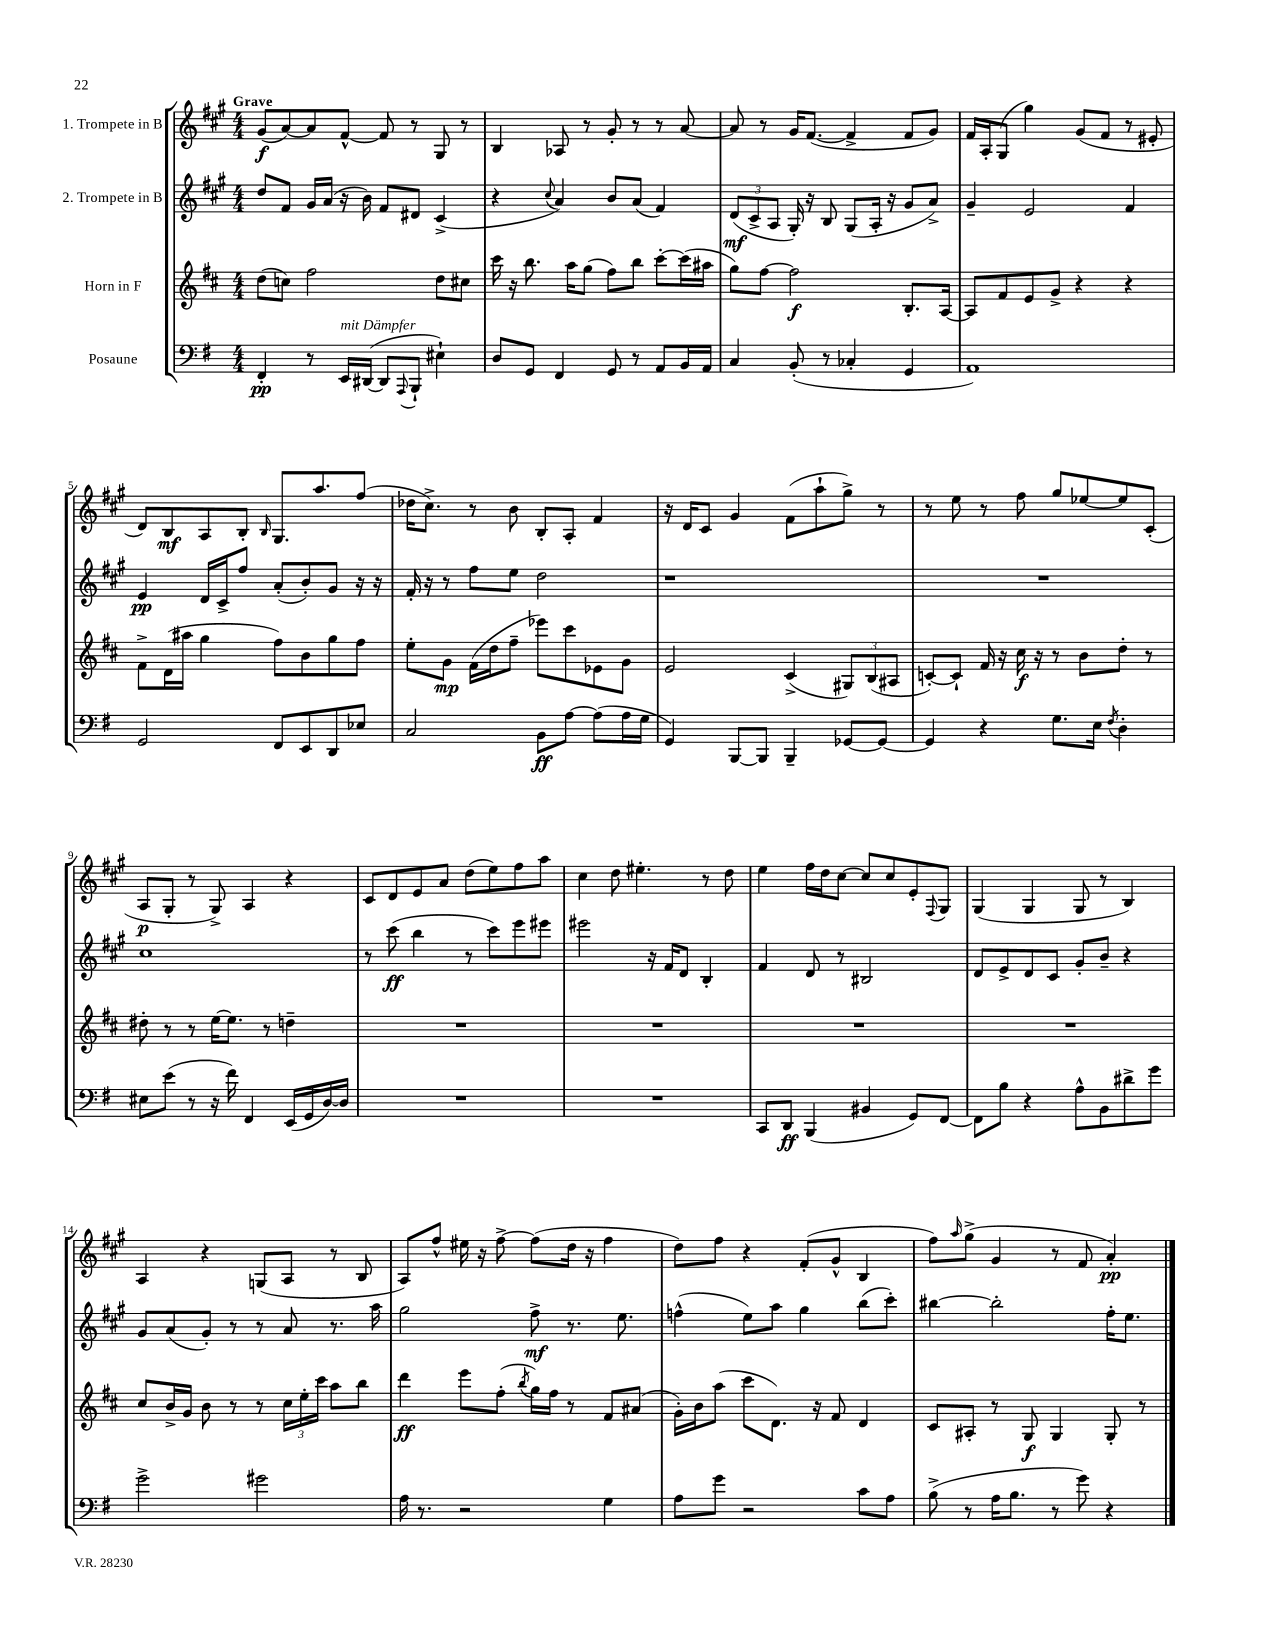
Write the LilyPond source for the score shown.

<<
\new StaffGroup <<
\new Staff = "s0" \with { instrumentName = "1. Trompete in B" } {
    \clef treble \key a \major \numericTimeSignature \time 4/4 \tempo "Grave"
    gis'8\f( a'8~) a'8 fis'8~-^ fis'8 r8 gis8 r8 |
    b4 aes8 r8 gis'8-. r8 r8 a'8~ |
    a'8 r8 gis'16 fis'8.~( fis'4-> fis'8 gis'8) |
    fis'16 a16-. gis8( gis''4) gis'8( fis'8 r8 eis'8-. |
    d'8) b8\mf a8 b8-. \grace { b16 } gis8. a''8. fis''8( |
    des''16 cis''8.->) r8 b'8 b8-. a8-. fis'4 |
    r16 d'16 cis'8 gis'4 fis'8( a''8-! gis''8->) r8 |
    r8 e''8 r8 fis''8 gis''8 ees''8~ ees''8 cis'8-.( |
    a8\p gis8-. r8 gis8->) a4 r4 |
    cis'8 d'8 e'8 a'8 d''8( e''8) fis''8 a''8 |
    cis''4 d''8 eis''4.-. r8 d''8 |
    e''4 fis''16 d''16 cis''8~ cis''8 cis''8 e'8-. \appoggiatura { fis8 } gis8 |
    gis4( gis4 gis8 r8 b4) |
    a4 r4 g8( a8 r8 b8 |
    a8) fis''8-^ eis''16 r16 fis''8~-> fis''8( d''16 r16 fis''4 |
    d''8) fis''8 r4 fis'8-.( gis'8-^ b4 |
    fis''8) \grace { a''16 } gis''8->( gis'4 r8 fis'8 a'4-.\pp) \bar "|." |
}
\new Staff = "s1" \with { instrumentName = "2. Trompete in B" } {
    \clef treble \key a \major \numericTimeSignature \time 4/4
    d''8 fis'8 gis'16 a'16( r16 b'16) fis'8 dis'8 cis'4->( |
    r4 \appoggiatura { cis''8 } a'4) b'8 a'8( fis'4) |
    \tuplet 3/2 { d'8\mf( cis'8-> a8 } gis16-.) r16 b8 gis8( a16-. r16 gis'8 a'8->) |
    gis'4-- e'2 fis'4 |
    e'4\pp d'16 cis'16-> fis''8 a'8-.( b'8-.) gis'8 r16 r16 |
    fis'16-. r16 r8 fis''8 e''8 d''2 |
    r1 |
    R1 |
    cis''1 |
    r8 cis'''8\ff( b''4 r8 cis'''8) e'''8 eis'''8 |
    eis'''2 r16 fis'16 d'8 b4-. |
    fis'4 d'8 r8 bis2 |
    d'8 e'8-> d'8 cis'8 gis'8-. b'8-- r4 |
    gis'8 a'8( gis'8-.) r8 r8 a'8 r8. a''16 |
    gis''2 fis''8->\mf r8. e''8. |
    f''4-^( e''8) a''8 gis''4 b''8( cis'''8-.) |
    bis''4~ bis''2-. fis''16-. e''8. \bar "|." |
}
\new Staff = "s2" \with { instrumentName = "Horn in F" } {
    \clef treble \key d \major \numericTimeSignature \time 4/4
    d''8( c''8) fis''2 d''8 cis''8 |
    cis'''16 r16 b''8. a''16 g''8( fis''8) b''8 cis'''8~-. cis'''16( ais''16 |
    g''8) fis''8~ fis''2\f b8.-. a16~ |
    a8 fis'8 e'8 g'8-> r4 r4 |
    fis'8-> d'16( ais''16 g''4 fis''8) b'8 g''8 fis''8 |
    e''8-. g'8\mp fis'16( d''16 fis''8-- ees'''8) cis'''8 ees'8 g'8 |
    e'2 cis'4->( \tuplet 3/2 { gis8) b8( ais8 } |
    c'8~-.) c'8-! fis'16 r16 cis''16\f r16 r8 b'8 d''8-. r8 |
    dis''8-. r8 r8 e''16~ e''8. r8 d''4-- |
    R1 |
    R1 |
    R1 |
    R1 |
    cis''8 b'16-> g'16 b'8 r8 r8 \tuplet 3/2 { cis''16 e''16-. cis'''16 } a''8 b''8 |
    d'''4\ff e'''8 fis''8-.( \acciaccatura { b''8 } g''16) fis''16 r8 fis'8 ais'8( |
    g'16-.) b'16 a''8( cis'''8 d'8.) r16 fis'8 d'4 |
    cis'8 ais8-. r8 g8\f g4 g8-. r8 \bar "|." |
}
\new Staff = "s3" \with { instrumentName = "Posaune" } {
    \clef bass \key g \major \numericTimeSignature \time 4/4
    fis,4-.\pp r8 e,16^\markup { \italic "mit Dämpfer" } dis,16~( dis,8 \appoggiatura { a,,8 } b,,8-! eis4-!) |
    d8 g,8 fis,4 g,8 r8 a,8 b,16 a,16 |
    c4 b,8-.( r8 ces4-. g,4 |
    a,1) |
    g,2 fis,8 e,8 d,8 ees8 |
    c2 b,8\ff a8~ a8( a16 g16 |
    g,4) b,,8~ b,,8 b,,4-- ges,8~ ges,8~ |
    ges,4 r4 g8. e16 \acciaccatura { fis8 } d4-. |
    eis8 e'8( r8 r16 fis'16) fis,4 e,16( g,16 d16~) d16 |
    R1 |
    R1 |
    c,8 d,8\ff b,,4( bis,4 g,8) fis,8~ |
    fis,8 b8 r4 a8-^ b,8 dis'8-> g'8 |
    g'2-> gis'2 |
    a16 r8. r2 g4 |
    a8 g'8 r2 c'8 a8 |
    b8->( r8 a16 b8. r8 g'8) r4 \bar "|." |
}
>>
>>
